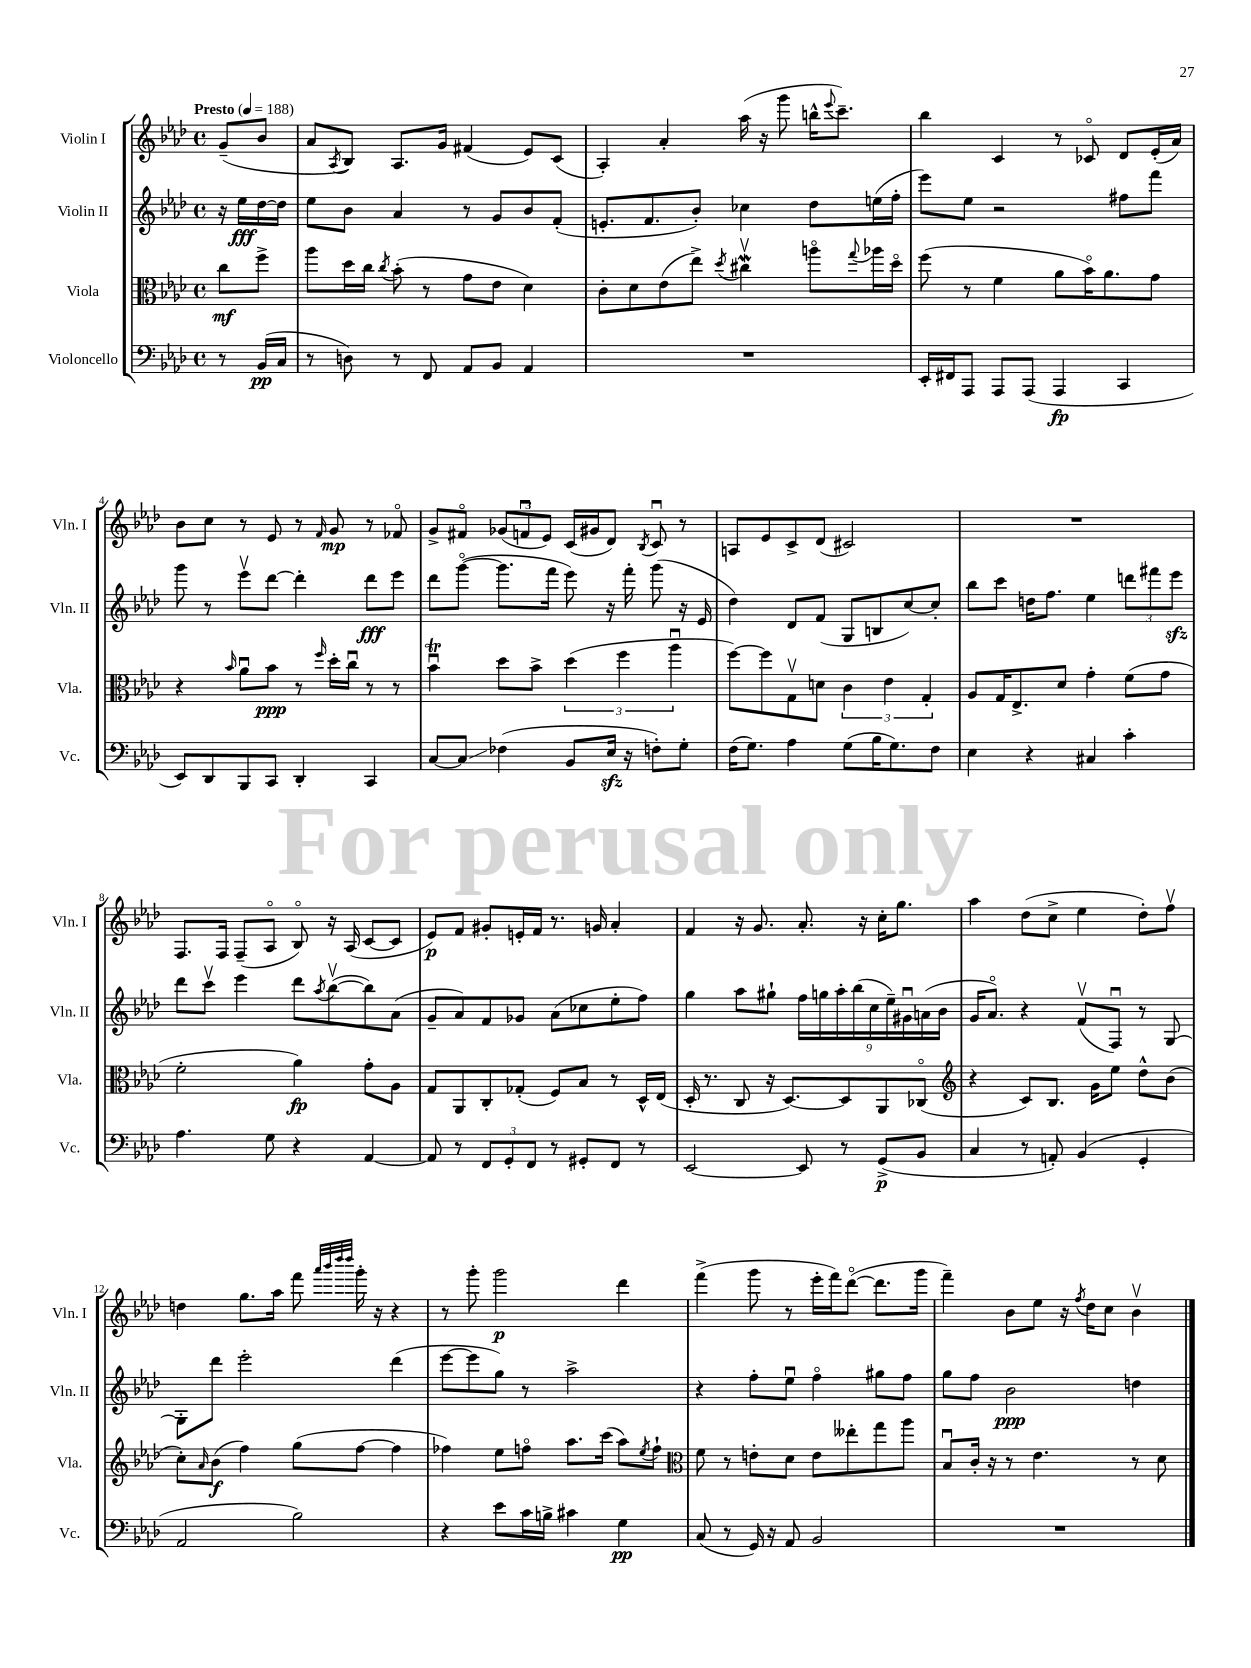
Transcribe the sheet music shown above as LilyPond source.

<<
\new StaffGroup <<
\new Staff = "s0" \with { instrumentName = "Violin I" shortInstrumentName = "Vln. I" } {
    \clef treble \key aes \major \defaultTimeSignature \time 4/4 \partial 4 \tempo "Presto" 4 = 188
    g'8--( bes'8 |
    aes'8 \acciaccatura { aes8 } bes8) aes8. g'16 fis'4( ees'8) c'8( |
    aes4-.) aes'4-. aes''16( r16 g'''8 b''16-^ \appoggiatura { ees'''8 } c'''8.--) |
    bes''4 c'4 r8 ces'8\flageolet des'8 ees'16-.( aes'16) |
    bes'8 c''8 r8 ees'8 r8 \grace { f'16 } g'8\mp r8 fes'8\flageolet |
    g'8-> fis'8\flageolet \tuplet 3/2 { ges'8( f'8\downbow ees'8) } c'16( gis'16 des'8) \acciaccatura { bes8 } c'8\downbow r8 |
    a8 ees'8 c'8-> des'8( cis'2) |
    R1 |
    f8. f16 f8--( aes8\flageolet bes8\flageolet) r16 aes16( c'8~ c'8 |
    ees'8\p) f'8 gis'8-. e'16-. f'16 r8. g'16 aes'4-. |
    f'4 r16 g'8. aes'8.-. r16 c''16-. g''8. |
    aes''4 des''8( c''8-> ees''4 des''8-.) f''8\upbow |
    d''4 g''8. aes''16 f'''8 \grace { aes'''32 bes'''32 des''''32 des''''32 } g'''16-. r16 r4 |
    r8 g'''8-. g'''2\p des'''4 |
    f'''4->( g'''8 r8 ees'''16-. f'''16) des'''8~\flageolet( des'''8. g'''16 |
    f'''4--) bes'8 ees''8 r16 \acciaccatura { f''8 } des''16 c''8 bes'4\upbow \bar "|." |
}
\new Staff = "s1" \with { instrumentName = "Violin II" shortInstrumentName = "Vln. II" } {
    \clef treble \key aes \major \defaultTimeSignature \time 4/4 \partial 4
    r16 ees''16\fff des''16~ des''16 |
    ees''8 bes'8 aes'4 r8 g'8 bes'8 f'8-.( |
    e'8.-. f'8. bes'8-.) ces''4 des''8 e''16( f''16-. |
    ees'''8) ees''8 r2 fis''8 f'''8 |
    g'''8 r8 ees'''8\upbow des'''8~ des'''4-. des'''8\fff ees'''8 |
    des'''8 g'''8~\flageolet( g'''8. f'''16 ees'''8) r16 f'''16-. g'''8( r16 ees'16 |
    des''4) des'8 f'8( g8 b8 c''8~) c''8-. |
    bes''8 c'''8 d''16 f''8. ees''4 \tuplet 3/2 { d'''8 fis'''8 ees'''8\sfz } |
    des'''8 c'''8\upbow ees'''4 des'''8 \acciaccatura { aes''8 } bes''8~\upbow( bes''8) aes'8( |
    g'8-- aes'8) f'8 ges'8 aes'8( ces''8 ees''8-. f''8) |
    g''4 aes''8 gis''8-! \tuplet 9/8 { f''16 g''16 aes''16-. bes''16( c''16 ees''16--) gis'16\downbow a'16( bes'16 } |
    g'16 aes'8.\flageolet) r4 f'8\upbow( f8\downbow) r8 g8~ |
    g8-. des'''8 ees'''2-. des'''4( |
    ees'''8~ ees'''8 g''8) r8 aes''2-> |
    r4 f''8-. ees''8\downbow f''4\flageolet gis''8 f''8 |
    g''8 f''8 bes'2\ppp d''4 \bar "|." |
}
\new Staff = "s2" \with { instrumentName = "Viola" shortInstrumentName = "Vla." } {
    \clef alto \key aes \major \defaultTimeSignature \time 4/4 \partial 4
    c''8\mf f''8-> |
    aes''8 des''16 c''16 \acciaccatura { c''8 } bes'8-.( r8 g'8 ees'8 des'4) |
    c'8-. des'8 ees'8( ees''8->) \acciaccatura { des''8 } cis''4\upbow\mordent a''8\flageolet \appoggiatura { g''8 } aes''16 des''16\flageolet |
    f''8( r8 f'4 aes'8 bes'16\flageolet) aes'8. g'8 |
    r4 \grace { bes'16 } aes'8\downbow bes'8\ppp r8 \grace { f''16 } des''16-. c''16\downbow r8 r8 |
    bes'4\downbow\trill des''8 bes'8-> \tuplet 3/2 { des''4( f''4 aes''4\downbow } |
    f''8~) f''8 g8\upbow d'8 \tuplet 3/2 { c'4 ees'4 g4-. } |
    aes8 g16 ees8.-> des'8 g'4-. f'8( g'8 |
    f'2-. aes'4\fp) g'8-. aes8 |
    g8 aes,8 c8-. ges8-.( f8) bes8 r8 des16-^ ees16( |
    des16-. r8. c8 r16 des8.~) des8 aes,8 ces8\flageolet( |
    \clef treble r4 c'8) bes8. g'16 ees''8 des''8-^ bes'8( |
    c''8-.) \grace { aes'16 } bes'8\f( f''4) g''8( f''8~ f''4 |
    fes''4) ees''8 f''8\flageolet aes''8. c'''16( aes''8) \acciaccatura { ees''8 } f''8-! |
    \clef alto f'8 r8 e'8-. des'8 e'8 eeses''8-. g''8 aes''8 |
    bes8\downbow c'16-. r16 r8 ees'4. r8 des'8 \bar "|." |
}
\new Staff = "s3" \with { instrumentName = "Violoncello" shortInstrumentName = "Vc." } {
    \clef bass \key aes \major \defaultTimeSignature \time 4/4 \partial 4
    r8 bes,16\pp( c16 |
    r8 d8) r8 f,8 aes,8 bes,8 aes,4 |
    R1 |
    ees,16-. fis,16 aes,,8 aes,,8 aes,,8( aes,,4\fp c,4 |
    ees,8) des,8 bes,,8 c,8 des,4-. c,4 |
    c8~ c8\glissando fes4( bes,8 ees16\sfz r16 f8-.) g8-. |
    f16( g8.) aes4 g8( bes16 g8.) f8 |
    ees4 r4 cis4 c'4-. |
    aes4. g8 r4 aes,4~ |
    aes,8 r8 \tuplet 3/2 { f,8 g,8-. f,8 } r8 gis,8-. f,8 r8 |
    ees,2~ ees,8 r8 g,8->\p( bes,8 |
    c4 r8 a,8-.) bes,4( g,4-. |
    aes,2 bes2) |
    r4 ees'8 c'16 b16-> cis'4 g4\pp |
    c8( r8 g,16) r16 aes,8 bes,2 |
    R1 \bar "|." |
}
>>
>>
